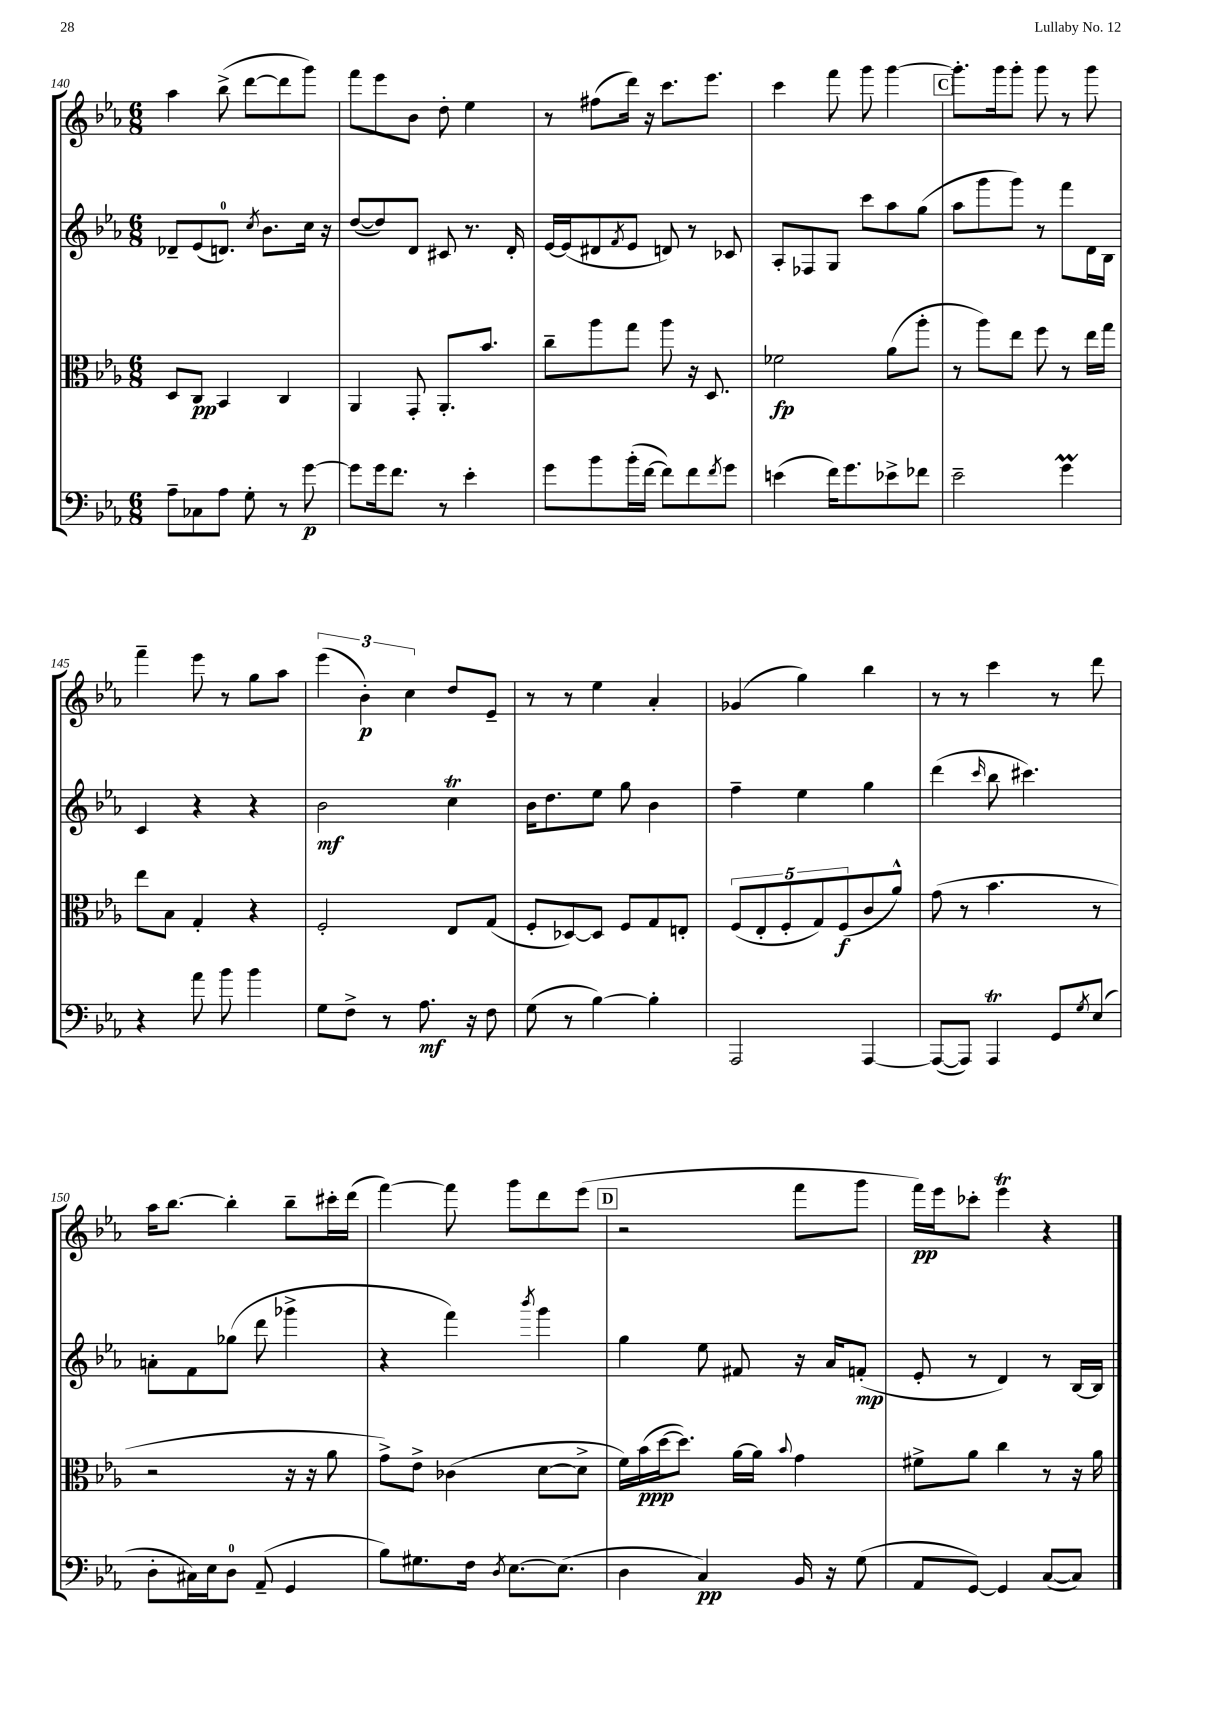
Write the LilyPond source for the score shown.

<<
\new StaffGroup <<
\new Staff = "s0" {
    \clef treble \key ees \major \numericTimeSignature \time 6/8
    aes''4 bes''8->( d'''8~ d'''8 g'''8) |
    f'''8 ees'''8 bes'8 d''8-. ees''4 |
    r8 fis''8( d'''16) r16 c'''8. ees'''8. |
    c'''4 f'''8 g'''8 g'''4~ |
    \mark \markup { \box "C" } g'''8.-. g'''16 g'''8-. g'''8 r8 g'''8 |
    f'''4-- ees'''8 r8 g''8 aes''8 |
    \tuplet 3/2 { ees'''4( bes'4-.\p) c''4 } d''8 ees'8-- |
    r8 r8 ees''4 aes'4-. |
    ges'4( g''4) bes''4 |
    r8 r8 c'''4 r8 d'''8 |
    aes''16 bes''8.~ bes''4-. bes''8-- cis'''16-. d'''16( |
    f'''4~) f'''8 g'''8 d'''8 ees'''8( |
    \mark \markup { \box "D" } r2 f'''8 g'''8 |
    f'''16\pp) ees'''16 ces'''8-. ees'''4\trill r4 \bar "|." |
}
\new Staff = "s1" {
    \clef treble \key ees \major \numericTimeSignature \time 6/8
    des'8-- ees'8( d'8.-0) \acciaccatura { c''8 } bes'8. c''16 r16 |
    d''8~( d''8) d'8 cis'8 r8. d'16-. |
    ees'16~ ees'16( dis'8 \acciaccatura { f'8 } ees'8 d'8) r8 ces'8 |
    aes8-. fes8 g8 c'''8 aes''8 g''8( |
    \mark \markup { \box "C" } aes''8 g'''8 g'''8) r8 f'''8 d'16 bes16 |
    c'4 r4 r4 |
    bes'2\mf c''4\trill |
    bes'16 d''8. ees''8 g''8 bes'4 |
    f''4-- ees''4 g''4 |
    d'''4( \grace { c'''16 } bes''8 cis'''4.) |
    a'8-. f'8 ges''8( d'''8 ges'''4-> |
    r4 f'''4) \acciaccatura { bes'''8 } g'''4 |
    \mark \markup { \box "D" } g''4 ees''8 fis'8 r16 aes'16 f'8-.\mp( |
    ees'8-. r8 d'4) r8 bes16~ bes16 \bar "|." |
}
\new Staff = "s2" {
    \clef alto \key ees \major \numericTimeSignature \time 6/8
    d8 c8\pp bes,4 c4 |
    aes,4 g,8-. aes,8.-. bes'8. |
    c''8-- aes''8 g''8 aes''8 r16 d8. |
    fes'2\fp aes'8( aes''8-. |
    \mark \markup { \box "C" } r8 aes''8) ees''8 f''8 r8 ees''16 g''16 |
    ees''8 bes8 g4-. r4 |
    f2-. ees8 g8( |
    f8-. des8~) des8 f8 g8 e8-. |
    \tuplet 5/4 { f8( ees8-. f8-. g8) f8\f( } c'8 aes'8-^) |
    g'8( r8 bes'4. r8 |
    r2 r16 r16 aes'8 |
    g'8->) ees'8-> ces'4( d'8~ d'8-> |
    \mark \markup { \box "D" } f'16) bes'16\ppp( d''16~ d''8.) aes'16~ aes'16 \appoggiatura { bes'8 } g'4 |
    fis'8-> aes'8 c''4 r8 r16 aes'16 \bar "|." |
}
\new Staff = "s3" {
    \clef bass \key ees \major \numericTimeSignature \time 6/8
    aes8-- ces8 aes8 g8-. r8 g'8~\p |
    g'8 g'16 f'8. r8 ees'4-. |
    g'8 bes'8 bes'16-.( f'16~ f'8) f'8 \acciaccatura { f'8 } g'8 |
    e'4( f'16) g'8. ees'8-> fes'8 |
    \mark \markup { \box "C" } ees'2-- g'4\prall |
    r4 aes'8 bes'8 bes'4 |
    g8 f8-> r8 aes8.\mf r16 f8 |
    g8( r8 bes4~) bes4-. |
    aes,,2 aes,,4~ |
    aes,,8~( aes,,8) aes,,4\trill g,8 \acciaccatura { g8 } ees8( |
    d8-. cis16) ees16 d8-0 aes,8--( g,4 |
    bes8) gis8. f16 \acciaccatura { d8 } ees8.~ ees8.( |
    \mark \markup { \box "D" } d4 c4\pp) bes,16 r16 g8( |
    aes,8 g,8~) g,4 c8~( c8) \bar "|." |
}
>>
>>
\layout { \context { \Score currentBarNumber = #140 } }
